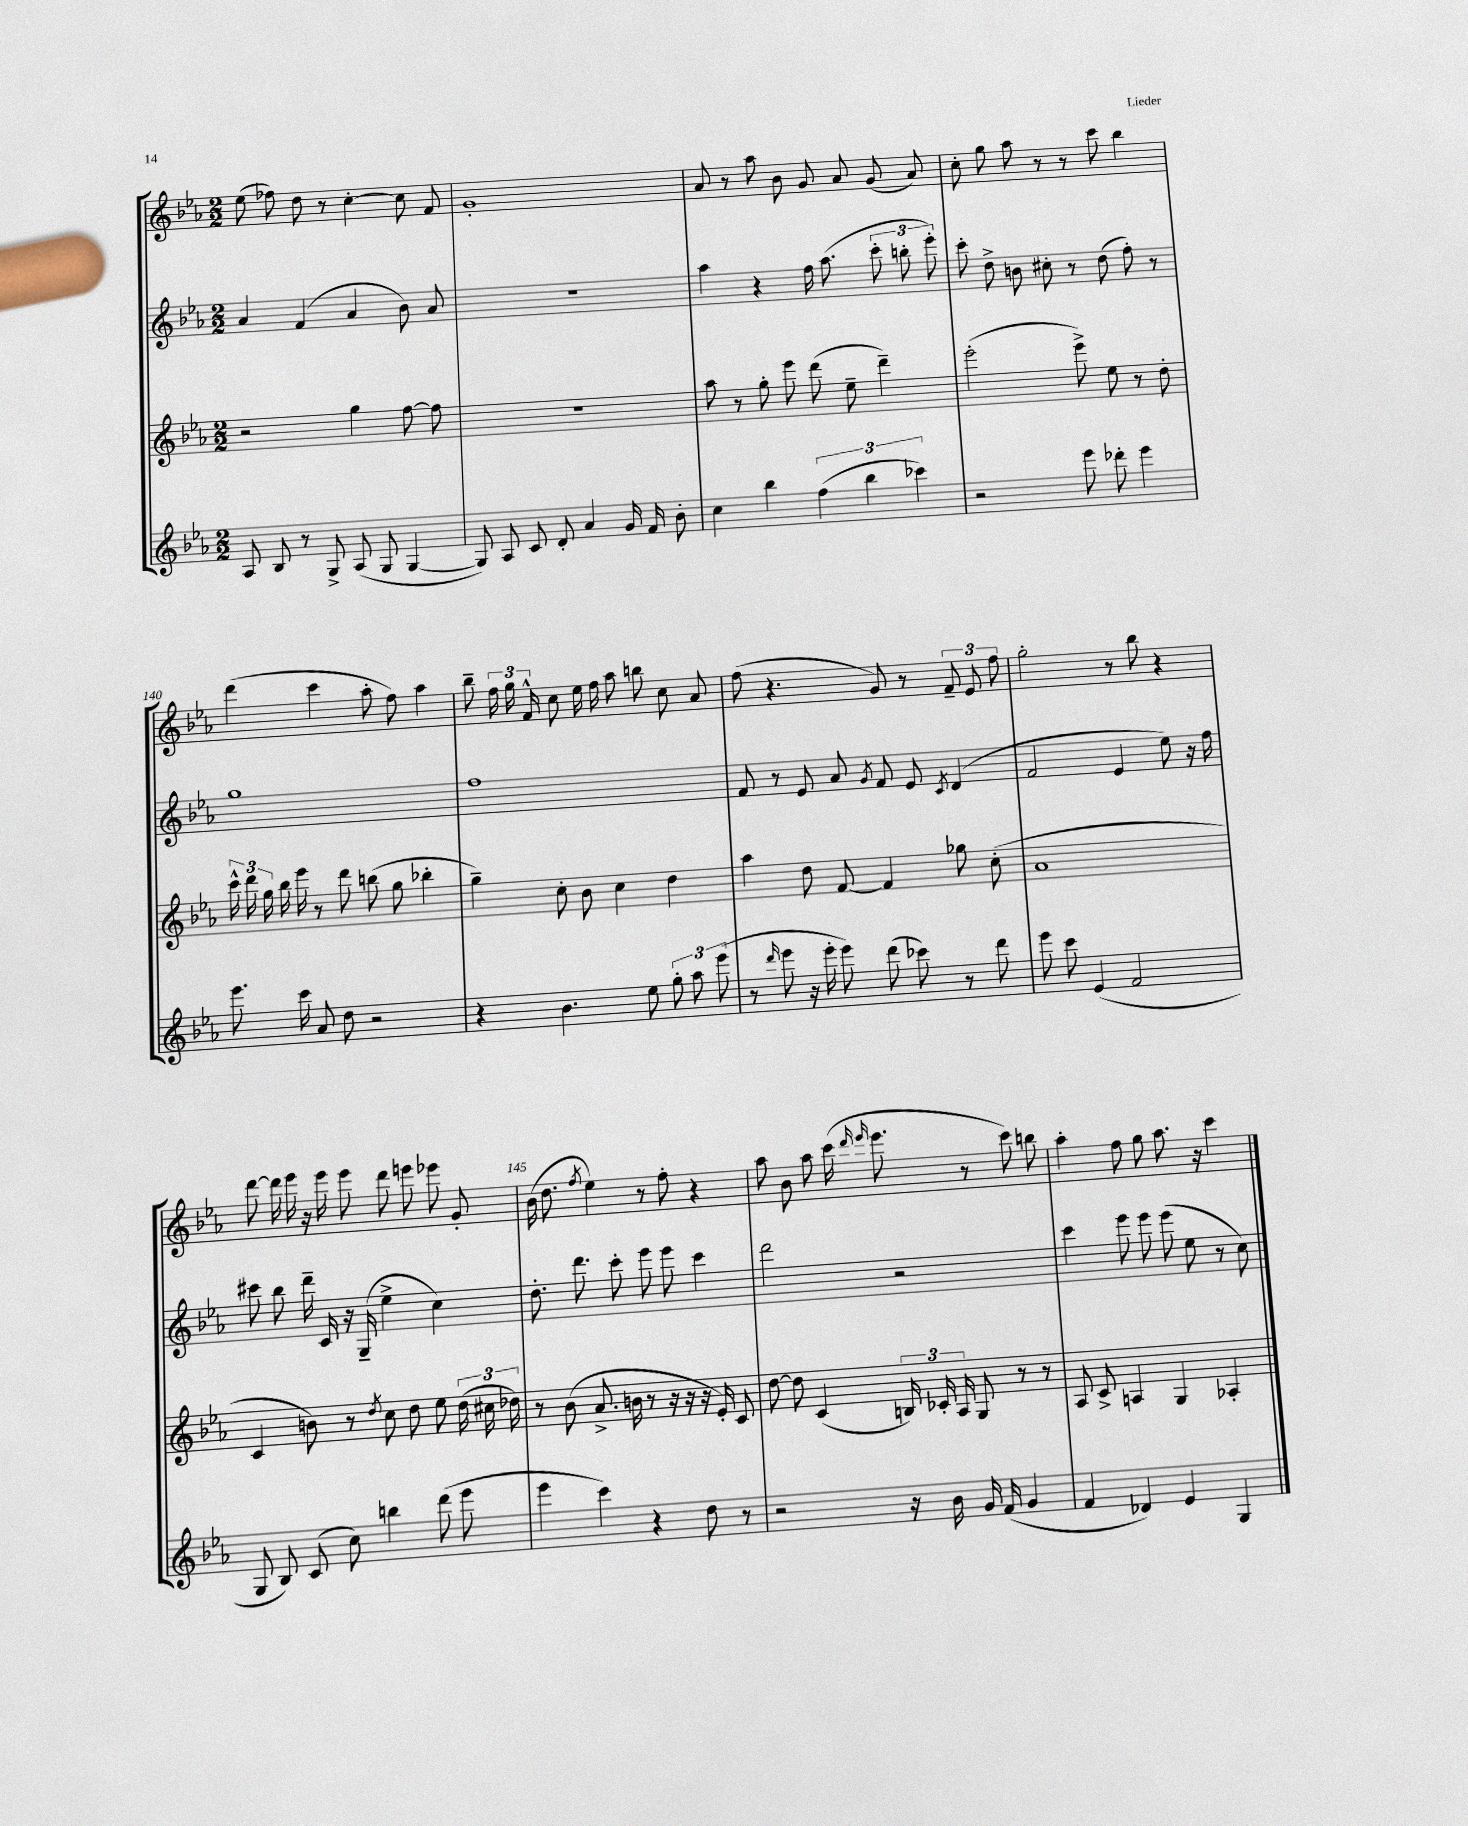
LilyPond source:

<<
\new StaffGroup <<
\new Staff = "s0" {
    \clef treble \key ees \major \numericTimeSignature \time 2/2
    \autoBeamOff ees''8( fes''8) d''8 r8 c''4~-. c''8 f'8 |
    g'1-. |
    aes'8 r8 aes''8 bes'8 g'8 aes'8 g'8( aes'8) |
    c''8-. g''8 aes''8 r8 r8 c'''8 bes''4 |
    d'''4( c'''4 aes''8-. f''8) aes''4 |
    bes''8-- \tuplet 3/2 { f''16 g''16 f'16-^ } c''8 ees''16 f''16 aes''8 b''8 c''8 aes'8 |
    f''8( r4. g'8) r8 \tuplet 3/2 { f'8-- ees'8 f''8 } |
    g''2-. r8 bes''8 r4 |
    d'''8~ d'''16 ees'''16 r16 ees'''16 ees'''8 d'''8 e'''8 ees'''8 g'8-. |
    bes'16( d''8. \acciaccatura { f''8 } ees''4) r8 f''8-. r4 |
    aes''8 bes'8 aes''8 c'''16( \grace { d'''16 ees'''16 } ees'''8. r8 c'''8) b''8 |
    aes''4-. f''8 g''8 aes''8. r16 c'''4 \bar "|." |
}
\new Staff = "s1" {
    \clef treble \key ees \major \numericTimeSignature \time 2/2
    \autoBeamOff aes'4 f'4( aes'4 bes'8) aes'8 |
    R1 |
    aes''4 r4 f''16 aes''8.( \tuplet 3/2 { c'''8-. b''8-. ees'''8-.) } |
    c'''8-. d''8-> b'8 cis''8-. r8 d''8( f''8-.) r8 |
    g''1 |
    f''1 |
    f'8 r8 ees'8 aes'8 \acciaccatura { g'8 } f'8 ees'8 \acciaccatura { c'8 } d'4( |
    f'2 ees'4 ees''8) r16 f''16 |
    cis'''8 bes''8 d'''16-- c'16 r16 g16--( ees''4-> c''4) |
    d''8.-. d'''8. c'''8-. ees'''8 ees'''8 c'''4 |
    d'''2 r2 |
    c'''4 ees'''8 ees'''8 ees'''8( ees''8 r8 c''8) \bar "|." |
}
\new Staff = "s2" {
    \clef treble \key ees \major \numericTimeSignature \time 2/2
    \autoBeamOff r2 g''4 f''8~ f''8 |
    R1 |
    aes''8 r8 g''8-. ees'''8 d'''8( ees''8-- d'''4--) |
    ees'''2-.( ees'''8->) ees''8 r8 d''8-. |
    \tuplet 3/2 { c'''16-^ d'''16 g''16 } bes''16 ees'''16 r8 d'''8 b''8( g''8 bes''4-. |
    g''4--) c''8-. bes'8 c''4 d''4 |
    aes''4 d''8 f'8~ f'4 ges''8 c''8-.( |
    aes'1 |
    c'4 b'8) r8 \acciaccatura { d''8 } c''8 d''8 ees''8 \tuplet 3/2 { d''16( cis''16 des''16) } |
    r8 bes'8( aes'8.-> b'16 r8 r16 r16 r16 ees'16-.) c'8 |
    d''8~ d''8 c'4( \tuplet 3/2 { b16) ces'16-. aes16 } g8 r8 r8 |
    aes8 c'8-> a4 g4 aes4-. \bar "|." |
}
\new Staff = "s3" {
    \clef treble \key ees \major \numericTimeSignature \time 2/2
    \autoBeamOff aes8 bes8 r8 g8-> aes8( g8 g4~ |
    g8) aes8 c'8 d'8-. aes'4 g'16 f'16 bes'8-. |
    c''4 bes''4 \tuplet 3/2 { f''4( bes''4 ces'''4) } |
    r2 ees'''8 des'''8-. ees'''4 |
    ees'''8. c'''16 aes'8 d''8 r2 |
    r4 bes'4. ees''8 \tuplet 3/2 { g''8-. aes''8 ees'''8( } |
    r8 \grace { d'''16 } ees'''8 r16 ees'''16-. ees'''8) d'''8( ces'''8) r8 d'''8 |
    ees'''8 c'''8 ees'4( f'2 |
    g8 bes8) c'8( c''8) b''4 d'''8( ees'''8 |
    ees'''4 c'''4) r4 d''8 r8 |
    r2 r16 bes'16 g'16 f'16( g'4 |
    f'4 des'4) ees'4 g4 \bar "|." |
}
>>
>>
\layout { \context { \Score currentBarNumber = #136 \override BarNumber.break-visibility = ##(#f #t #t) barNumberVisibility = #(every-nth-bar-number-visible 5) } }
